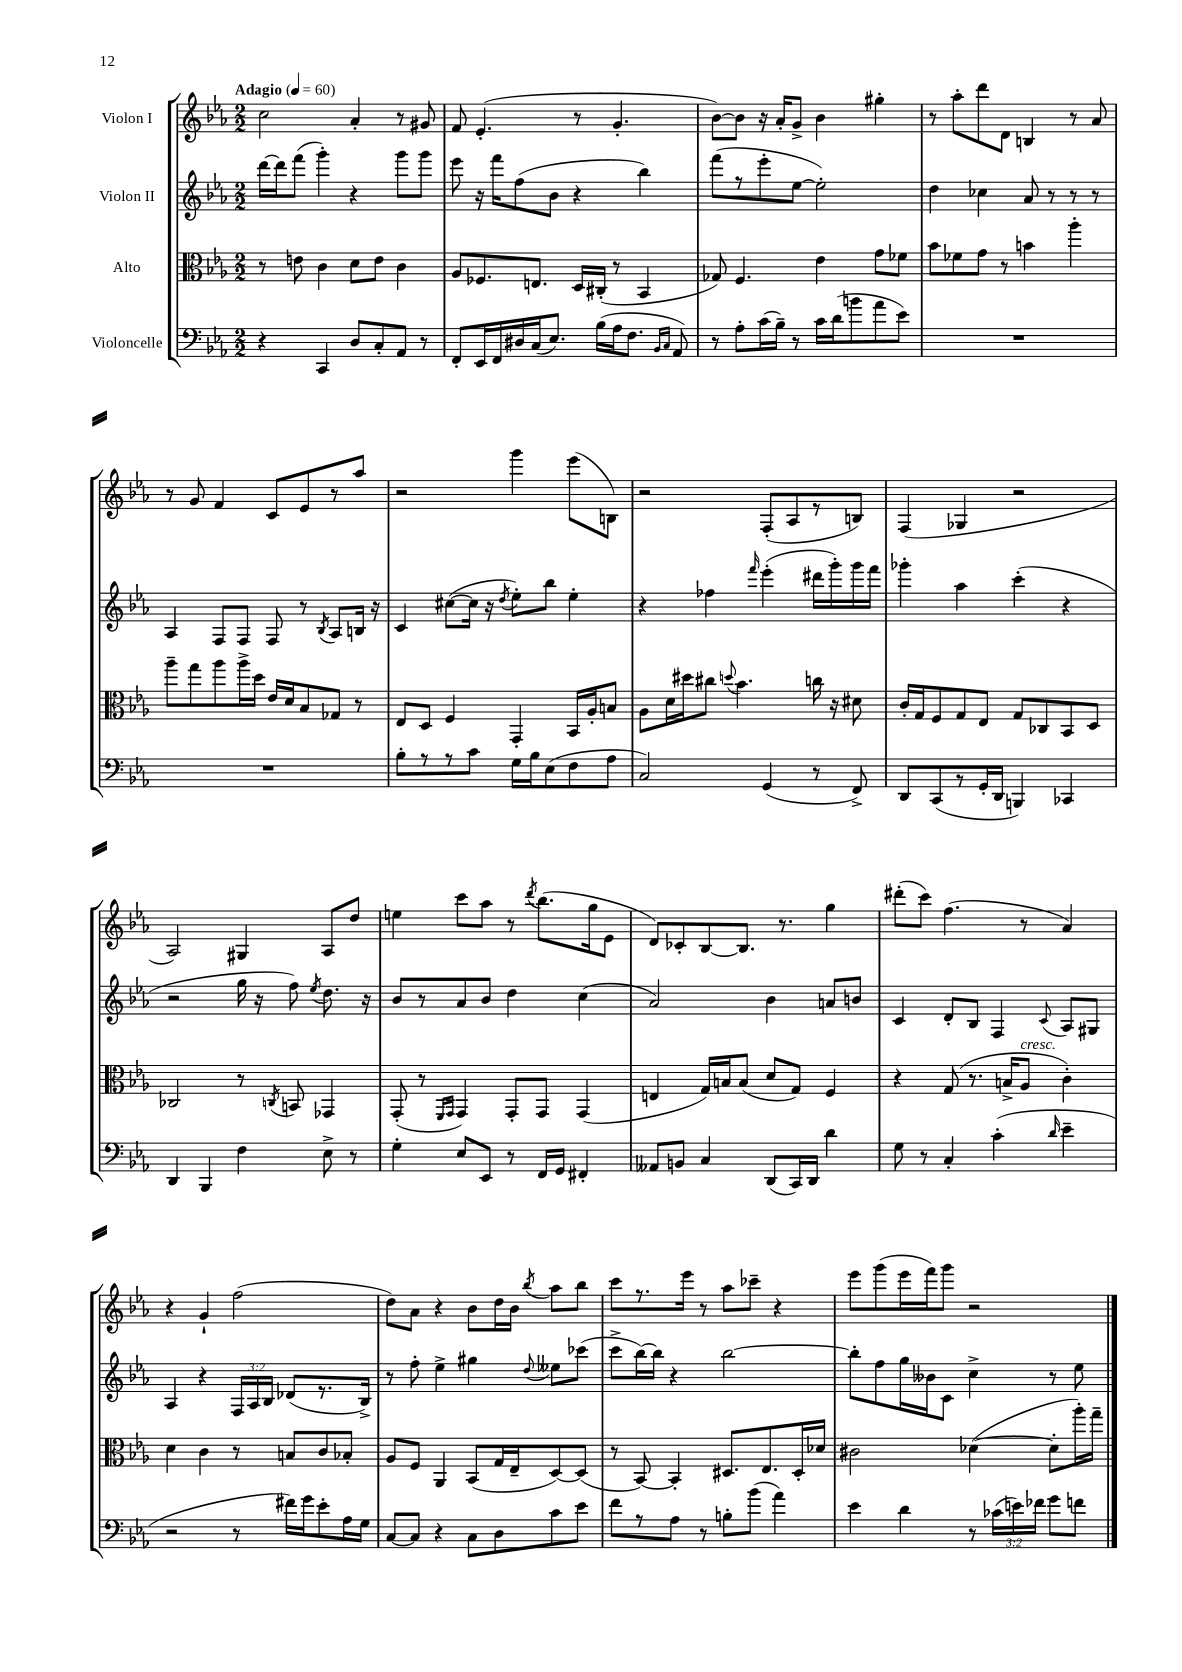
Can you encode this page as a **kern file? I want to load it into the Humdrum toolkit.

**kern	**kern	**kern	**kern
*staff4	*staff3	*staff2	*staff1
*clefF4	*clefC3	*clefG2	*clefG2
*k[b-e-a-]	*k[b-e-a-]	*k[b-e-a-]	*k[b-e-a-]
*M2/2	*M2/2	*M2/2	*M2/2
*MM60	*MM60	*MM60	*MM60
4r	8r	[16ddd	2cc
.	.	16ddd]	.
.	8e	(8fff	.
4CC	4c	4ggg')	.
8D	8d	4r	4a-'
8C'	8e	.	.
8AA-	4c	8ggg	8r
8r	.	8ggg	8g#
=	=	=	=
8FF'	8A-	8eee-	8f
16EE-	8.F-	16r	(4.e-'
16FF	.	16fff	.
16D#	.	(8ff	.
(16C	8.E	.	.
8.E-)	.	8b-	.
.	16D	4r	8r
(16B-	(16C#'	.	.
16A-	8r	.	4.g'
8.F	.	.	.
.	4BB-	4bb-)	.
16qqBB-	.	.	.
16qqC	.	.	.
8AA-)	.	.	.
=	=	=	=
8r	8G-)	(8fff	[8b-)
8A-'	4.F	8r	8b-]
(16c	.	8eee-'	16r
16B-~)	.	.	16a-'
8r	.	[8ee-	8g^
16c	4e-	2ee-'])	4b-
(16d	.	.	.
8b	.	.	.
8a-	8g	.	4gg#'
8e-)	8f-	.	.
=	=	=	=
1r	8b-	4dd	8r
.	8f-	.	8aa-'
.	8g	4cc-	8ddd
.	8r	.	8d
.	4b	8a-	4B
.	.	8r	.
.	4aa-'	8r	8r
.	.	8r	8a-
=	=	=	=
1r	8aa-~	4A-	8r
.	8gg	.	8g
.	8aa-	8F	4f
.	16aa-^	8F	.
.	16dd	.	.
.	16e-	8F	8c
.	16d	.	.
.	8B-	8r	8e-
.	.	8qB-	.
.	8G-	8A-	8r
.	8r	16B	8aa-
.	.	16r	.
=	=	=	=
8B-'	8E-	4c	2r
8r	8D	.	.
8r	4F	([8cc#	.
8c	.	16cc#]	.
.	.	16r	.
.	.	8qdd	.
16G	4GG'	8ee-')	4ggg
16B-	.	.	.
(8E-	.	8bb-	.
8F	16BB-	4ee-'	(8eee-
.	16A-'	.	.
8A-	8B	.	8B)
=	=	=	=
2C)	8A-	4r	2r
.	16d	.	.
.	16dd#	.	.
.	8cc#	4ff-	.
.	8qqdd	.	.
.	4.b-	.	.
.	.	16qqfff	.
(4GG	.	(4eee-'	(8F'
.	.	.	8A-
8r	16cc	16ddd#	8r
.	16r	16ggg')	.
8FF^)	8d#	16ggg	8B)
.	.	16fff	.
=	=	=	=
8DD	16c'	4ggg-'	(4F
.	16G	.	.
(8CC	8F	.	.
8r	8G	4aa-	4G-
16GG'	8E-	.	.
16DD	.	.	.
4BBB)	8G	(4ccc'	2r
.	8C-	.	.
4CC-	8BB-	4r	.
.	8D	.	.
=	=	=	=
4DD	2C-	2r	2A-)
4BBB-	.	.	.
4F	8r	16gg	4G#
.	.	16r	.
.	8qC	.	.
.	8BB	8ff)	.
.	.	8qee-	.
8E-^	4GG-	8.dd	8A-
8r	.	.	8dd
.	.	16r	.
=	=	=	=
4G'	(8GG'	8b-	4ee
.	8r	8r	.
.	16qqFF	.	.
.	16qqGG	.	.
8E-	4GG)	8a-	8ccc
8EE-	.	8b-	8aa-
8r	8GG'	4dd	8r
.	.	.	8qddd
16FF	8GG	.	(8.bb-
16GG	.	.	.
4FF#'	(4GG	(4cc	.
.	.	.	16gg
.	.	.	8e-
=	=	=	=
8AA--	4E	2a-)	8d)
8BB	.	.	8c-'
4C	16G)	.	[8B-
.	16B	.	.
.	(8B	.	8.B-]
(8DD	8d	4b-	.
.	.	.	8.r
16CC)	8G)	.	.
16DD	.	.	.
4d	4F	8a	4gg
.	.	8b	.
=	=	=	=
8G	4r	4c	(8ddd#'
8r	.	.	8ccc)
4C'	(8G	8d'	(4.ff
.	8.r	8B-	.
(4c'	.	4F	.
.	16B^	.	.
.	8A-	.	8r
16qqd	.	8qqc	.
4e-~	4c')	8A-	4a-)
.	.	8G#	.
=	=	=	=
2r	4d	4A-	4r
.	4c	4r	4g`
8r	8r	24F	(2ff
.	.	24A-	.
.	.	24B-	.
16f#)	8B	(8d-	.
16g	.	.	.
8e-'	8c	8.r	.
16A-	8B-'	.	.
16G	.	16B-^)	.
=	=	=	=
[8C	8A-	8r	8dd)
8C]	8F	8ff'	8a-
4r	4AA-	4ee-^	4r
8C	(8BB-	4gg#	8b-
8D	16G	.	16dd
.	16E-~	.	16b-
.	.	8qqdd	8qbb-
8c	[8D)	8ee--	8aa-
8e-	(8D]	(8ccc-	8bb-
=	=	=	=
8f	8r	8ccc^	8ccc
8r	[8BB-)	[16bb-)	8.r
.	.	16bb-]	.
8A-	4BB-']	4r	.
.	.	.	16eee-
8r	.	.	8r
8B'	8.D#	[2bb-	8aa-
(8b-	.	.	8ccc-~
.	8.E-	.	.
4a-)	.	.	4r
.	16D#'	.	.
.	16d-	.	.
=	=	=	=
4e-	2c#	8bb-']	8eee-
.	.	8ff	(8ggg
4d	.	16gg	16eee-
.	.	16b--	16fff)
.	.	8c	8ggg
8r	([4d-	4cc^	2r
(24c-	.	.	.
24e)	.	.	.
24f-	.	.	.
8g	8d-']	8r	.
8f	16aa-')	8ee-	.
.	16gg~	.	.
==	==	==	==
*-	*-	*-	*-
